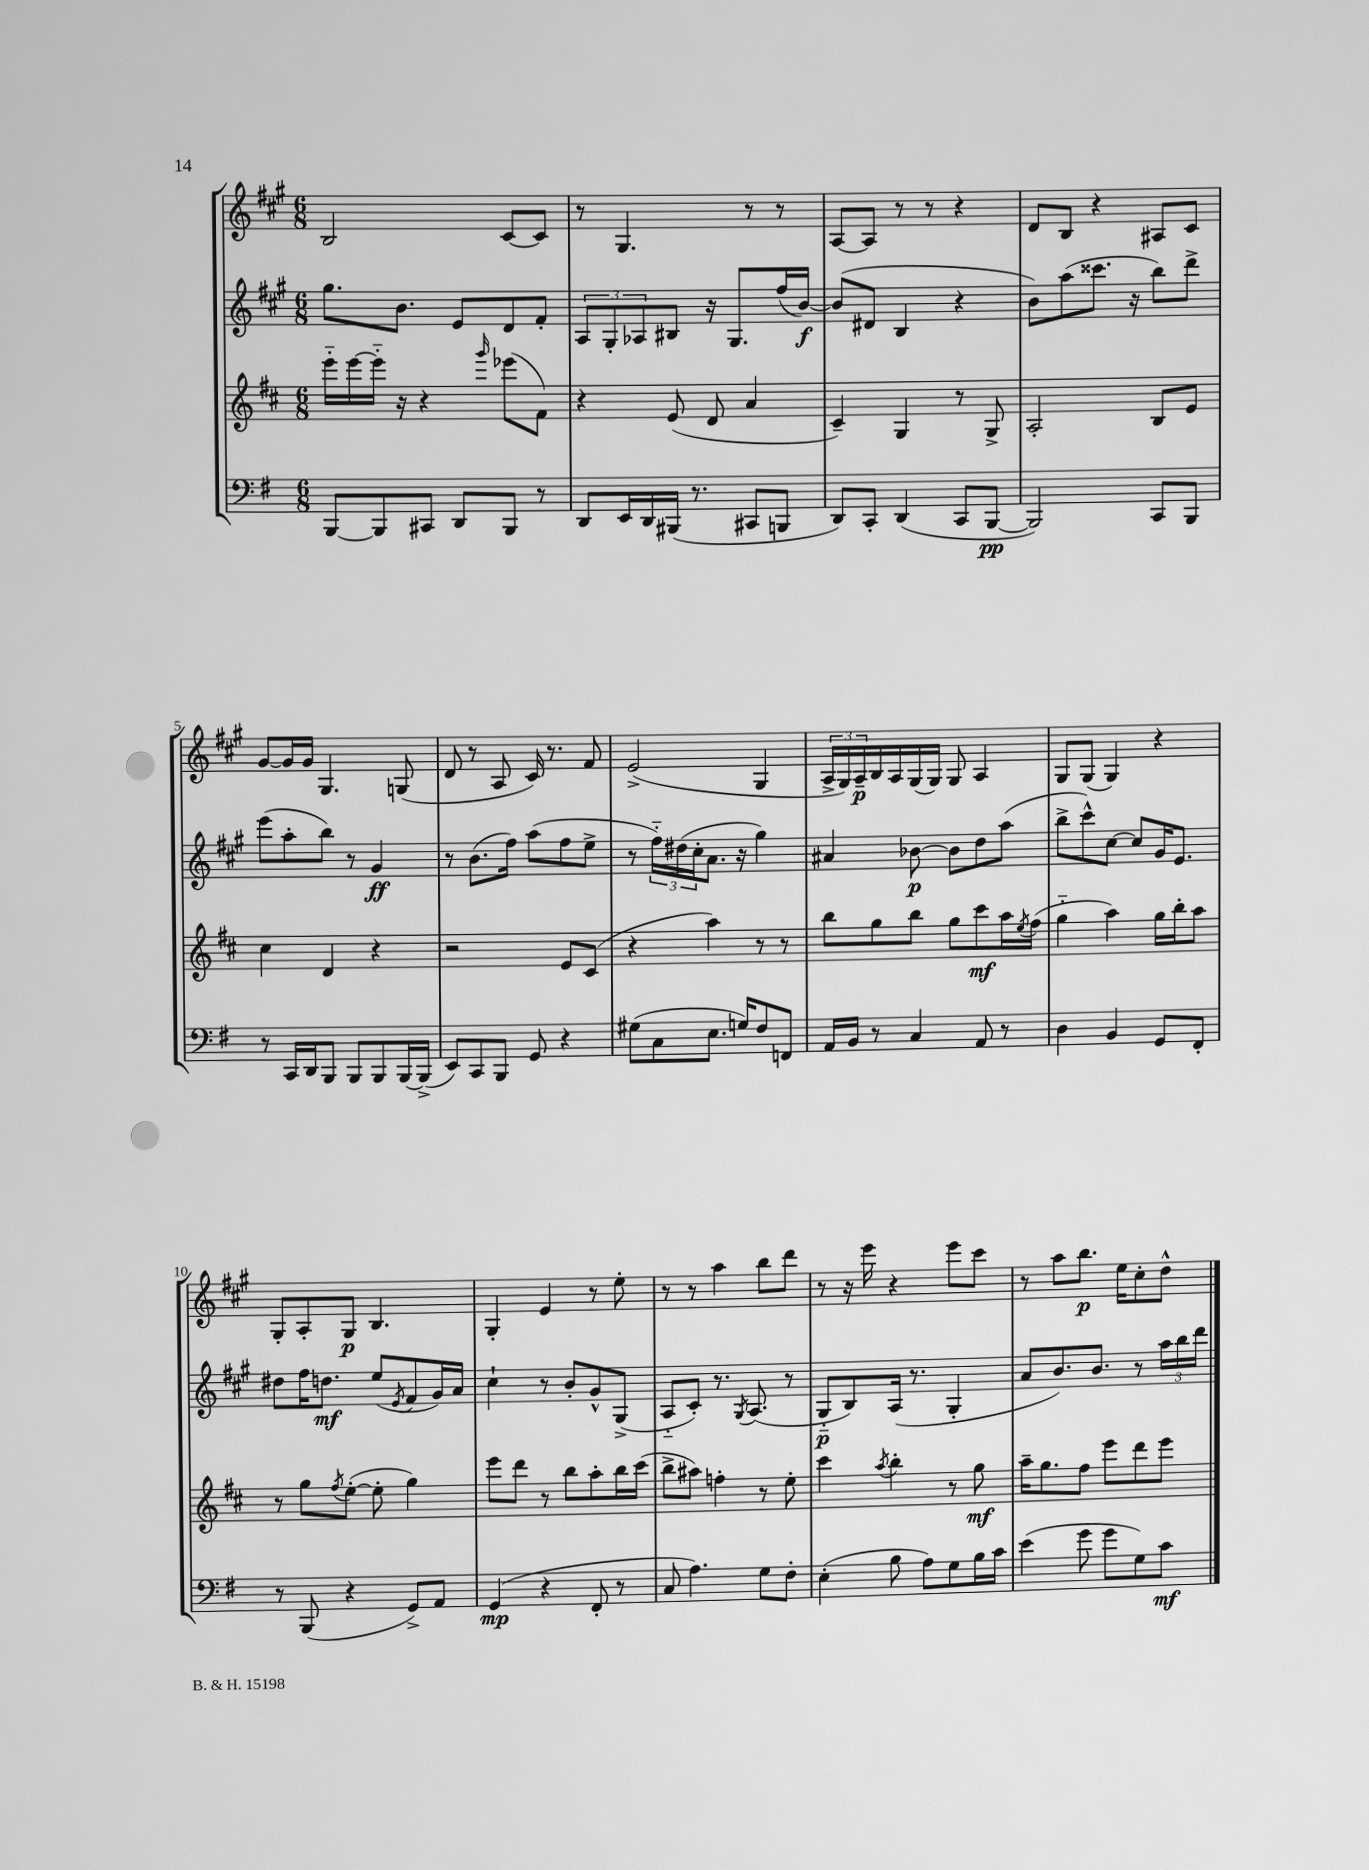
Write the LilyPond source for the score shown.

<<
\new StaffGroup <<
\new Staff = "s0" {
    \clef treble \key a \major \numericTimeSignature \time 6/8
    b2 cis'8~ cis'8 |
    r8 gis4. r8 r8 |
    a8~ a8 r8 r8 r4 |
    d'8 b8 r4 ais8 cis'8 |
    gis'8~ gis'16 gis'16 gis4. g8( |
    d'8 r8 a8 cis'16) r8. fis'8 |
    e'2->( gis4 |
    \tuplet 3/2 { a16-> gis16) a16--\p } b16 a16 gis16( gis16) gis8 a4 |
    gis8 gis8( gis4) r4 |
    gis8-. a8-. gis8\p b4. |
    gis4-. e'4 r8 e''8-. |
    r8 r8 a''4 b''8 d'''8 |
    r8 r16 e'''16 r4 e'''8 cis'''8 |
    r8 a''8 b''8.\p e''16 cis''8-. d''8-^ \bar "|." |
}
\new Staff = "s1" {
    \clef treble \key a \major \numericTimeSignature \time 6/8
    gis''8. b'8. e'8 d'8 fis'8-. |
    \tuplet 3/2 { a8 gis8-. aes8 } bis8 r16 gis8. fis''16( b'16~\f) |
    b'8( dis'8 b4 r4 |
    b'8) a''8( cisis'''8. r16 b''8) d'''8-> |
    e'''8( a''8-. b''8) r8 gis'4\ff |
    r8 b'8.( fis''16) a''8( fis''8 e''8-> |
    r8 \tuplet 3/2 { fis''16-_) dis''16( cis''16-. } a'8. r16 gis''4) |
    ais'4 bes'8~\p bes'8 d''8 a''8( |
    b''8-> cis'''8-^) cis''8~ cis''8 gis'16 e'8. |
    dis''8 fis''16 d''8.\mf e''8( \acciaccatura { e'8 } fis'8 gis'16) a'16 |
    cis''4-! r8 b'8-. gis'8-^ gis8->( |
    a8-_ cis'8-.) r8. \acciaccatura { gis8 } a8.( r8 |
    gis8-_\p b8) a16( r8. gis4-. |
    a'8 b'8.) b'8. r8 \tuplet 3/2 { a''16 b''16 d'''16 } \bar "|." |
}
\new Staff = "s2" {
    \clef treble \key d \major \numericTimeSignature \time 6/8
    e'''16-_ e'''16~ e'''16-_ r16 r4 \grace { g'''16 } ees'''8( fis'8) |
    r4 e'8( d'8 a'4 |
    cis'4--) g4 r8 g8-> |
    a2-. b8 e'8 |
    cis''4 d'4 r4 |
    r2 e'8 cis'8( |
    r4 a''4) r8 r8 |
    b''8 g''8 b''8 g''8 cis'''8\mf a''16 \acciaccatura { e''8 } fis''16( |
    g''4-_ a''4) g''16 b''16-. a''8 |
    r8 g''8 \acciaccatura { fis''8 } e''8~-.( e''8-. g''4) |
    e'''8 d'''8 r8 b''8 a''8-. b''16 cis'''16( |
    b''8-> ais''8) f''4-. r8 e''8-. |
    cis'''4 \acciaccatura { a''8 } b''4-. r8 g''8\mf |
    a''16-- g''8. fis''8 e'''8 d'''8 e'''8 \bar "|." |
}
\new Staff = "s3" {
    \clef bass \key g \major \numericTimeSignature \time 6/8
    b,,8~ b,,8 cis,8 d,8 b,,8 r8 |
    d,8 e,16 d,16 bis,,16( r8. cis,8 b,,8 |
    d,8) c,8-. d,4( c,8 b,,8~\pp |
    b,,2) c,8 b,,8 |
    r8 c,16 d,16 b,,8 b,,8 b,,8 b,,16~ b,,16->( |
    e,8) c,8 b,,8 g,8 r4 |
    gis8( c8 e8. g16) fis8 f,8 |
    a,16 b,16 r8 c4 a,8 r8 |
    d4 b,4 g,8 fis,8-. |
    r8 b,,8( r4 g,8->) a,8 |
    g,4\mp( r4 fis,8-. r8 |
    c8 a4.) g8 fis8-. |
    e4-.( b8 a8) g8 b16 c'16 |
    e'4( g'8 g'8 g8) c'8\mf \bar "|." |
}
>>
>>
